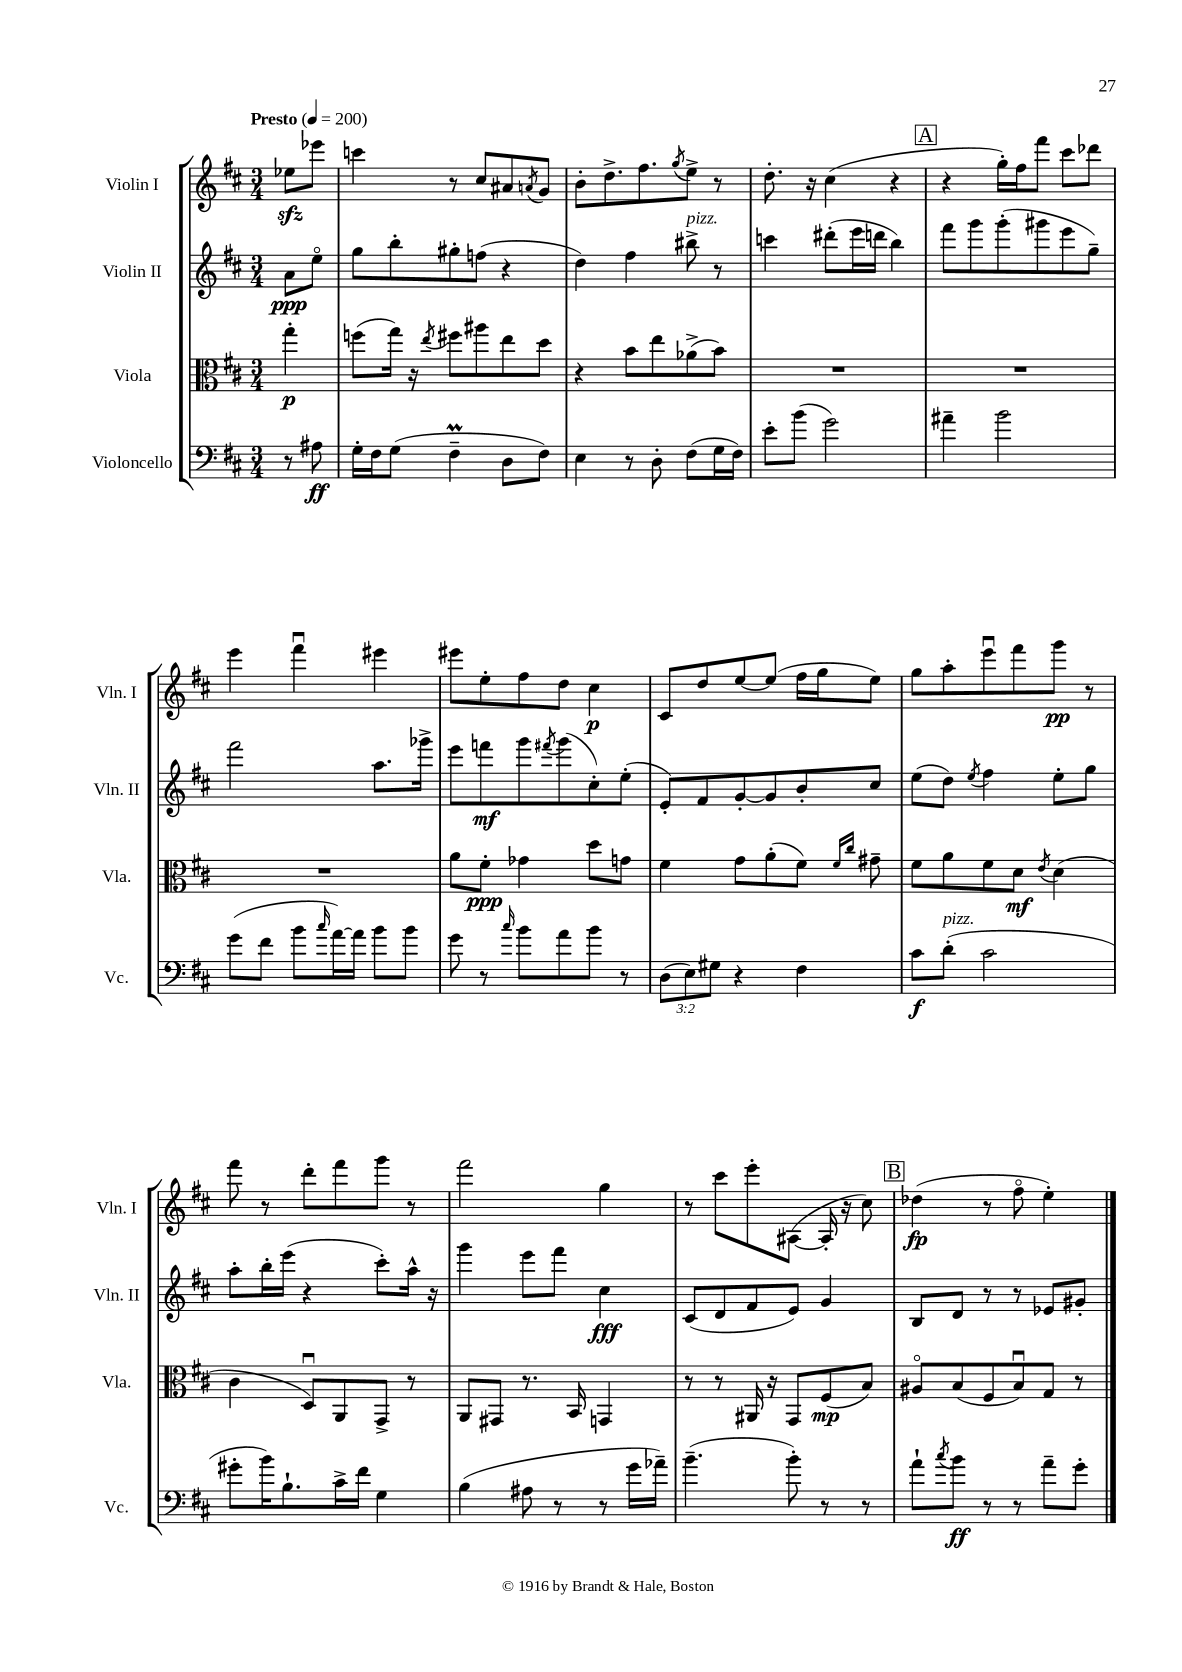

**kern	**kern	**kern	**kern
*staff4	*staff3	*staff2	*staff1
*clefF4	*clefC3	*clefG2	*clefG2
*k[f#c#]	*k[f#c#]	*k[f#c#]	*k[f#c#]
*M3/4	*M3/4	*M3/4	*M3/4
*MM200	*MM200	*MM200	*MM200
8r	4gg'	8a	8ee-
8A#	.	8eeo	8eee-
=	=	=	=
16G'	(8ff	8gg	4ccc
16F#	.	.	.
(8G	16gg)	8bb'	.
.	16r	.	.
.	8qee	.	.
4F#~	8ff#	8gg#'	8r
.	8aa#	(8ff	8cc#
8D	8ee	4r	8a#
.	.	.	8qa
8F#)	8dd	.	8g
=	=	=	=
4E	4r	4dd)	8b'
.	.	.	8.dd^
8r	8b	4ff#	.
.	.	.	8.ff#
8D'	8ee	.	.
.	.	.	8qgg
(8F#	(8a-^	8bb#^	8ee^
16G	8b)	8r	8r
16F#)	.	.	.
=	=	=	=
8e'	2.r	4ccc	8.dd'
(8b	.	.	.
.	.	.	16r
2g)	.	(8ddd#'	(4cc#
.	.	16eee	.
.	.	16ddd	.
.	.	4bb)	4r
=	=	=	=
4a#~	2.r	8fff#	4r
.	.	8ggg	.
2b	.	(8ggg'	16gg')
.	.	.	16ff#
.	.	8ggg#	8fff#
.	.	8eee	8ccc#
.	.	8gg~)	8ddd-
=	=	=	=
(8g	2.r	2fff#	4eee
8f#	.	.	.
8b	.	.	4fff#u
16qqcc#	.	.	.
[16a)	.	.	.
16a]	.	.	.
8b	.	8.aa	4eee#
8b	.	.	.
.	.	16ggg-^	.
=	=	=	=
8g	8a	8eee	8eee#
8r	8f#'	8fff	8ee'
16qqcc#	.	.	.
8b	4g-	8ggg	8ff#
.	.	8qfff#	.
8a	.	(8ggg	8dd
8b	8dd	8cc#')	4cc#
8r	8g	(8ee'	.
=	=	=	=
(12D	4f#	8e')	8c#
12E)	.	.	.
.	.	8f#	8dd
12G#	.	.	.
4r	8g	[8g'	[8ee
.	(8a'	8g]	(8ee]
4F#	8f#)	8b'	16ff#
.	.	.	16gg
.	16qqf#	.	.
.	16qqcc#	.	.
.	8g#~	8cc#	8ee)
=	=	=	=
8c#	8f#	(8ee	8gg
(8d'	8a	8dd)	8aa'
.	.	8qee	.
2c#	8f#	4ff#	8eeeu
.	8d	.	8fff#
.	8qe	.	.
.	(4d	8ee'	8ggg
.	.	8gg	8r
=	=	=	=
8g#'	4c#	8aa'	8fff#
16b)	.	16bb'	8r
8.B`	.	(16eee	.
.	8Du)	4r	8ddd'
16c#^	8AA	.	8fff#
16f#	.	.	.
4G	8GG^	8ccc#')	8ggg
.	8r	16aa^^	8r
.	.	16r	.
=	=	=	=
(4B	8AA	4ggg	2fff#
.	8GG#	.	.
8A#	8.r	8eee	.
8r	.	8fff#	.
.	16BB	.	.
8r	4GG	4cc#	4gg
16g	.	.	.
16a-~)	.	.	.
=	=	=	=
(4.b~	8r	(8c#	8r
.	8r	8d	8ccc#
.	16AA#	8f#	8eee'
.	16r	.	.
8b')	8GG	8e)	([8A#
8r	(8F#	4g	16A#']
.	.	.	16r
8r	8B)	.	8cc#)
=	=	=	=
8a`	8A#o	8B	(4dd-
8qcc#	.	.	.
8b	(8B	8d	.
8r	8F#	8r	8r
8r	8Bu)	8r	8ff#o
8a~	8G	8e-	4ee')
8g'	8r	8g#'	.
==	==	==	==
*-	*-	*-	*-
